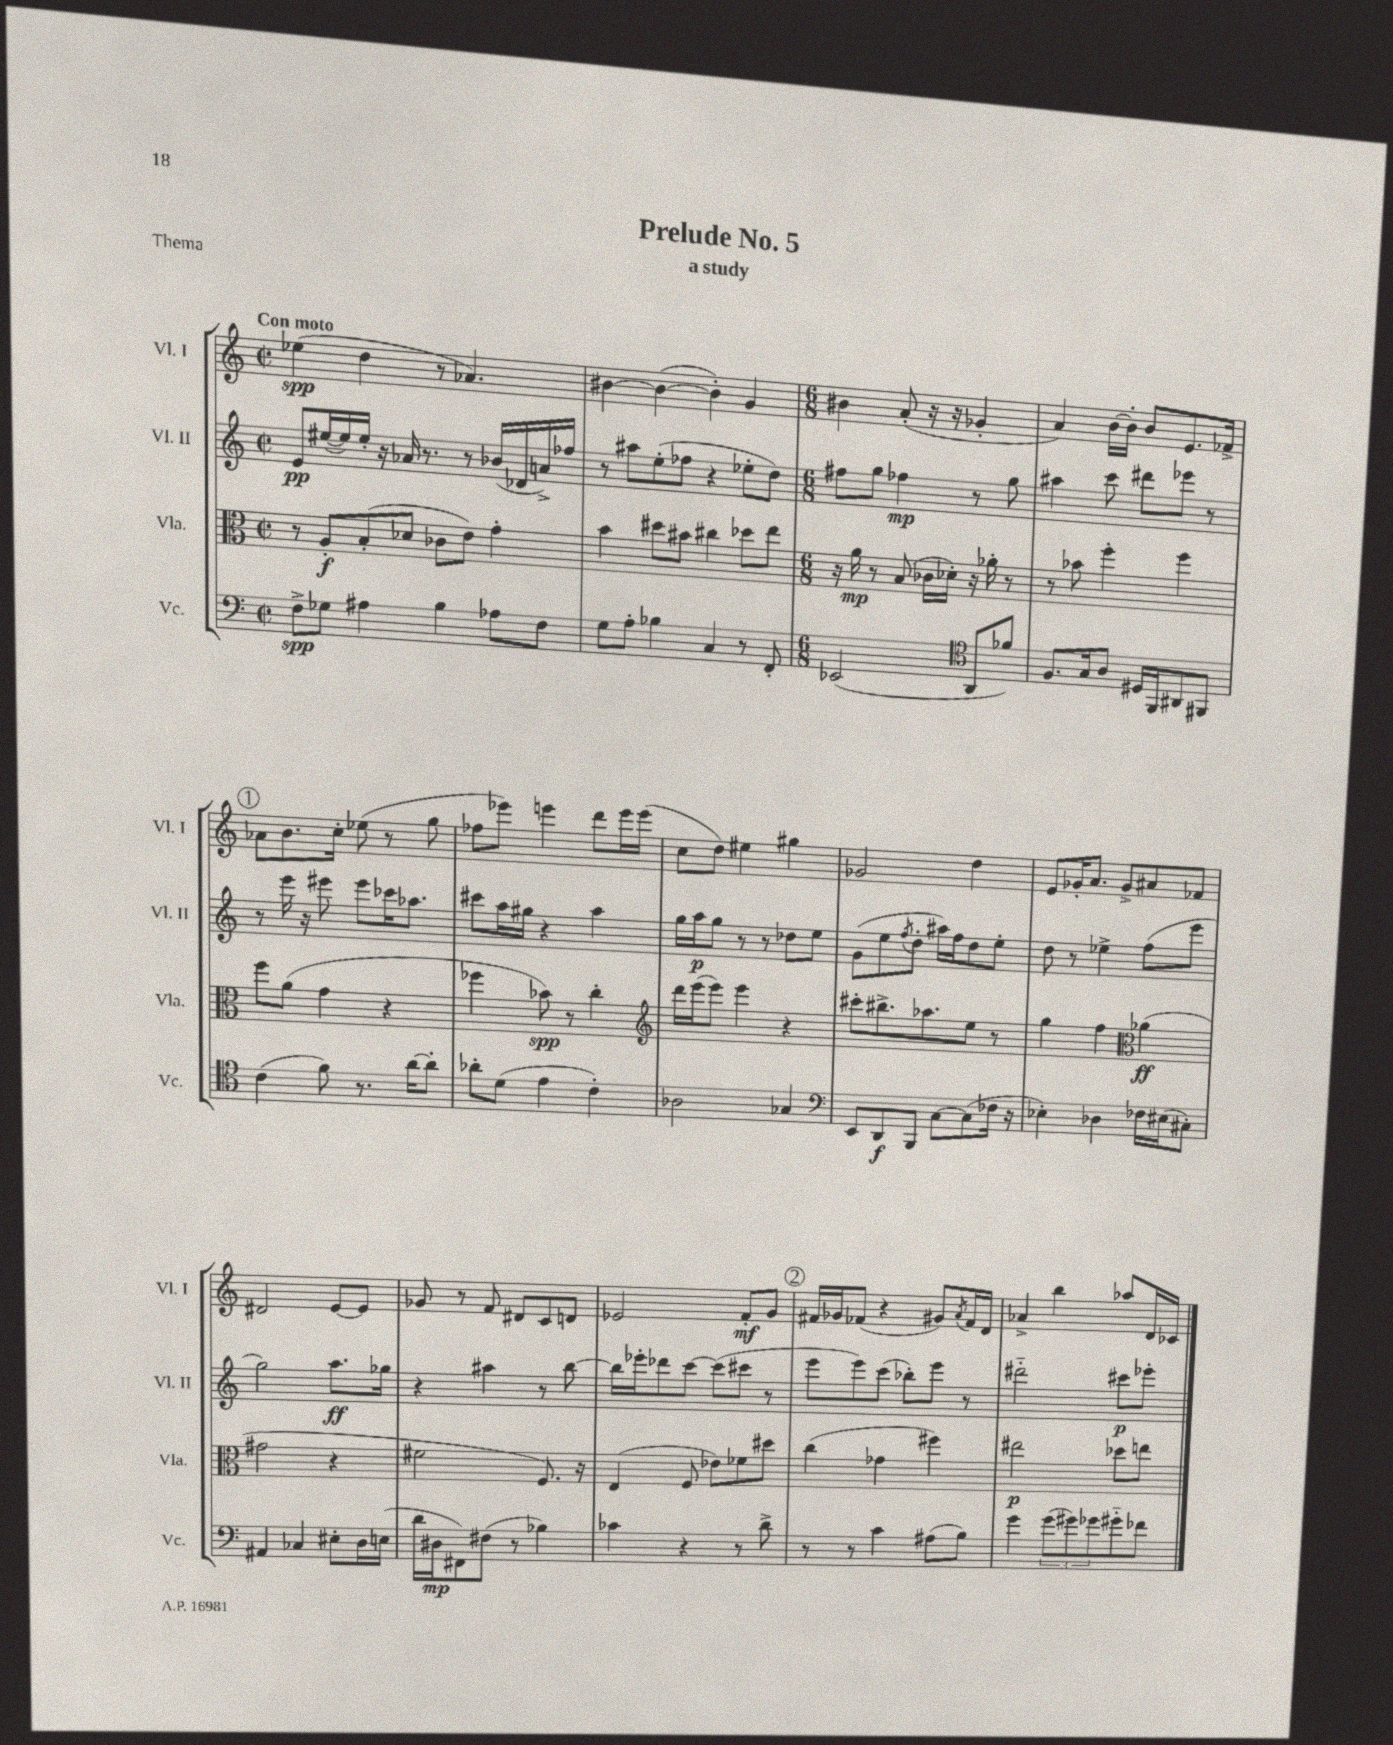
\header { title = "Prelude No. 5" subtitle = "a study" piece = "Thema" }
<<
\new StaffGroup <<
\new Staff = "s0" \with { instrumentName = "Vl. I" shortInstrumentName = "Vl. I" } {
    \clef treble \key c \major \defaultTimeSignature \time 2/2 \tempo "Con moto"
    ees''4\spp( d''4 r8 aes'4.) |
    bis'4~ bis'4~( bis'4-.) g'4 |
    \numericTimeSignature \time 6/8 bis'4 a'8-.( r16 r16 ges'4-. |
    a'4) b'16~ b'16-. b'8 e'8. fes'16-> |
    \mark \markup { \circle "1" } aes'8 b'8. c''16-. ees''8( r8 g''8 |
    fes''8 ees'''8) e'''4 d'''8 e'''16 e'''16( |
    c''8 d''8) eis''4 gis''4 |
    ges'2 d''4 |
    e'8 ges'16-. a'8. ges'8-> ais'8 fes'8 |
    dis'2 e'8~ e'8 |
    ges'8 r8 f'8 dis'8 c'8 d'8 |
    ees'2 f'8-.\mf g'8 |
    \mark \markup { \circle "2" } fis'16 ges'16 fes'8( r4 gis'8) \acciaccatura { a'8 } fes'16 d'16 |
    aes'4-> b''4 aes''8 d'16 ces'16 \bar "|." |
}
\new Staff = "s1" \with { instrumentName = "Vl. II" shortInstrumentName = "Vl. II" } {
    \clef treble \key c \major \defaultTimeSignature \time 2/2
    e'8\pp eis''16~( eis''16) eis''16-. r16 aes'16 r8. r8 bes'16( des'16 a'16->) fes''16 |
    r8 ais''8 e''8-.( fes''8 r4 ees''8-. d''8) |
    \numericTimeSignature \time 6/8 fis''8 g''8 fes''4\mp r8 g''8 |
    ais''4 c'''8 dis'''8 ees'''8 r8 |
    \mark \markup { \circle "1" } r8 e'''16 r16 eis'''8 eis'''8 ces'''16 aes''8. |
    cis'''8 a''16 gis''16 r4 a''4 |
    g''16 a''16\p g''8 r8 r8 des''8 e''8 |
    g'8( e''8 \acciaccatura { f''8 } d''8-. ais''16) f''16 d''8 e''8-. |
    d''8 r8 ees''4-> f''8( e'''8 |
    g''2) a''8.\ff ges''16 |
    r4 ais''4 r8 b''8~ |
    b''16 ees'''16-. des'''8 c'''8~ c'''8( cis'''8 r8 |
    \mark \markup { \circle "2" } e'''8 e'''8) c'''8( bes''8-.) e'''8 r8 |
    dis'''2-_ cis'''8\p ees'''8-. \bar "|." |
}
\new Staff = "s2" \with { instrumentName = "Vla." shortInstrumentName = "Vla." } {
    \clef alto \key c \major \defaultTimeSignature \time 2/2
    r8 a8-.\f b8-.( des'8 ces'8 e'8) g'4-. |
    b'4 dis''8 bis'8 cis''4 des''8 e''8 |
    \numericTimeSignature \time 6/8 r16 a'16\mp r8 b8( ces'16 des'16-.) r16 aes'16-. r8 |
    r8 bes'8 f''4-. f''4 |
    \mark \markup { \circle "1" } f''8 a'8( g'4 r4 |
    fes''4 bes'8\spp) r8 c''4-. |
    \clef treble d'''16 e'''16( e'''8) e'''4 r4 |
    cis'''8-. bis''8.-> aes''8. e''8 r8 |
    g''4 f''4 \clef alto aes'4\ff( |
    gis'2 r4 |
    fis'2 f8.) r16 |
    e4( f8 ees'8) fes'8 dis''8 |
    \mark \markup { \circle "2" } c''4( ges'4 fis''4) |
    eis''2\p des''8 e''8 \bar "|." |
}
\new Staff = "s3" \with { instrumentName = "Vc." shortInstrumentName = "Vc." } {
    \clef bass \key c \major \defaultTimeSignature \time 2/2
    f8->\spp ges8 ais4 b4 aes8 f8 |
    g8 a8-. bes4 c4 r8 f,8-. |
    \numericTimeSignature \time 6/8 ees,2( \clef tenor a,8 fes'8) |
    f8. g16 a8 dis16 f,16 ais,8 fis,8 |
    \mark \markup { \circle "1" } c'4( f'8) r8. a'16~ a'8-. |
    aes'8-. d'8( e'4 c'4-.) |
    aes2 ges4 |
    \clef bass e,8 d,8\f b,,8 c8~ c8( fes16 r16 |
    ees4-.) des4 fes16 eis16( cis8-.) |
    ais,4 ces4 eis8-. d16 e16( |
    d'16 dis16\mp fis,8) fis8( r8 bes4) |
    ces'4 r4 r8 d'8-> |
    \mark \markup { \circle "2" } r8 r8 c'4 ais8( b8) |
    g'4 \tuplet 3/2 { g'8( gis'8) ges'8 } gis'8-_ fes'8 \bar "|." |
}
>>
>>
\layout { \context { \Score \remove "Bar_number_engraver" } }
